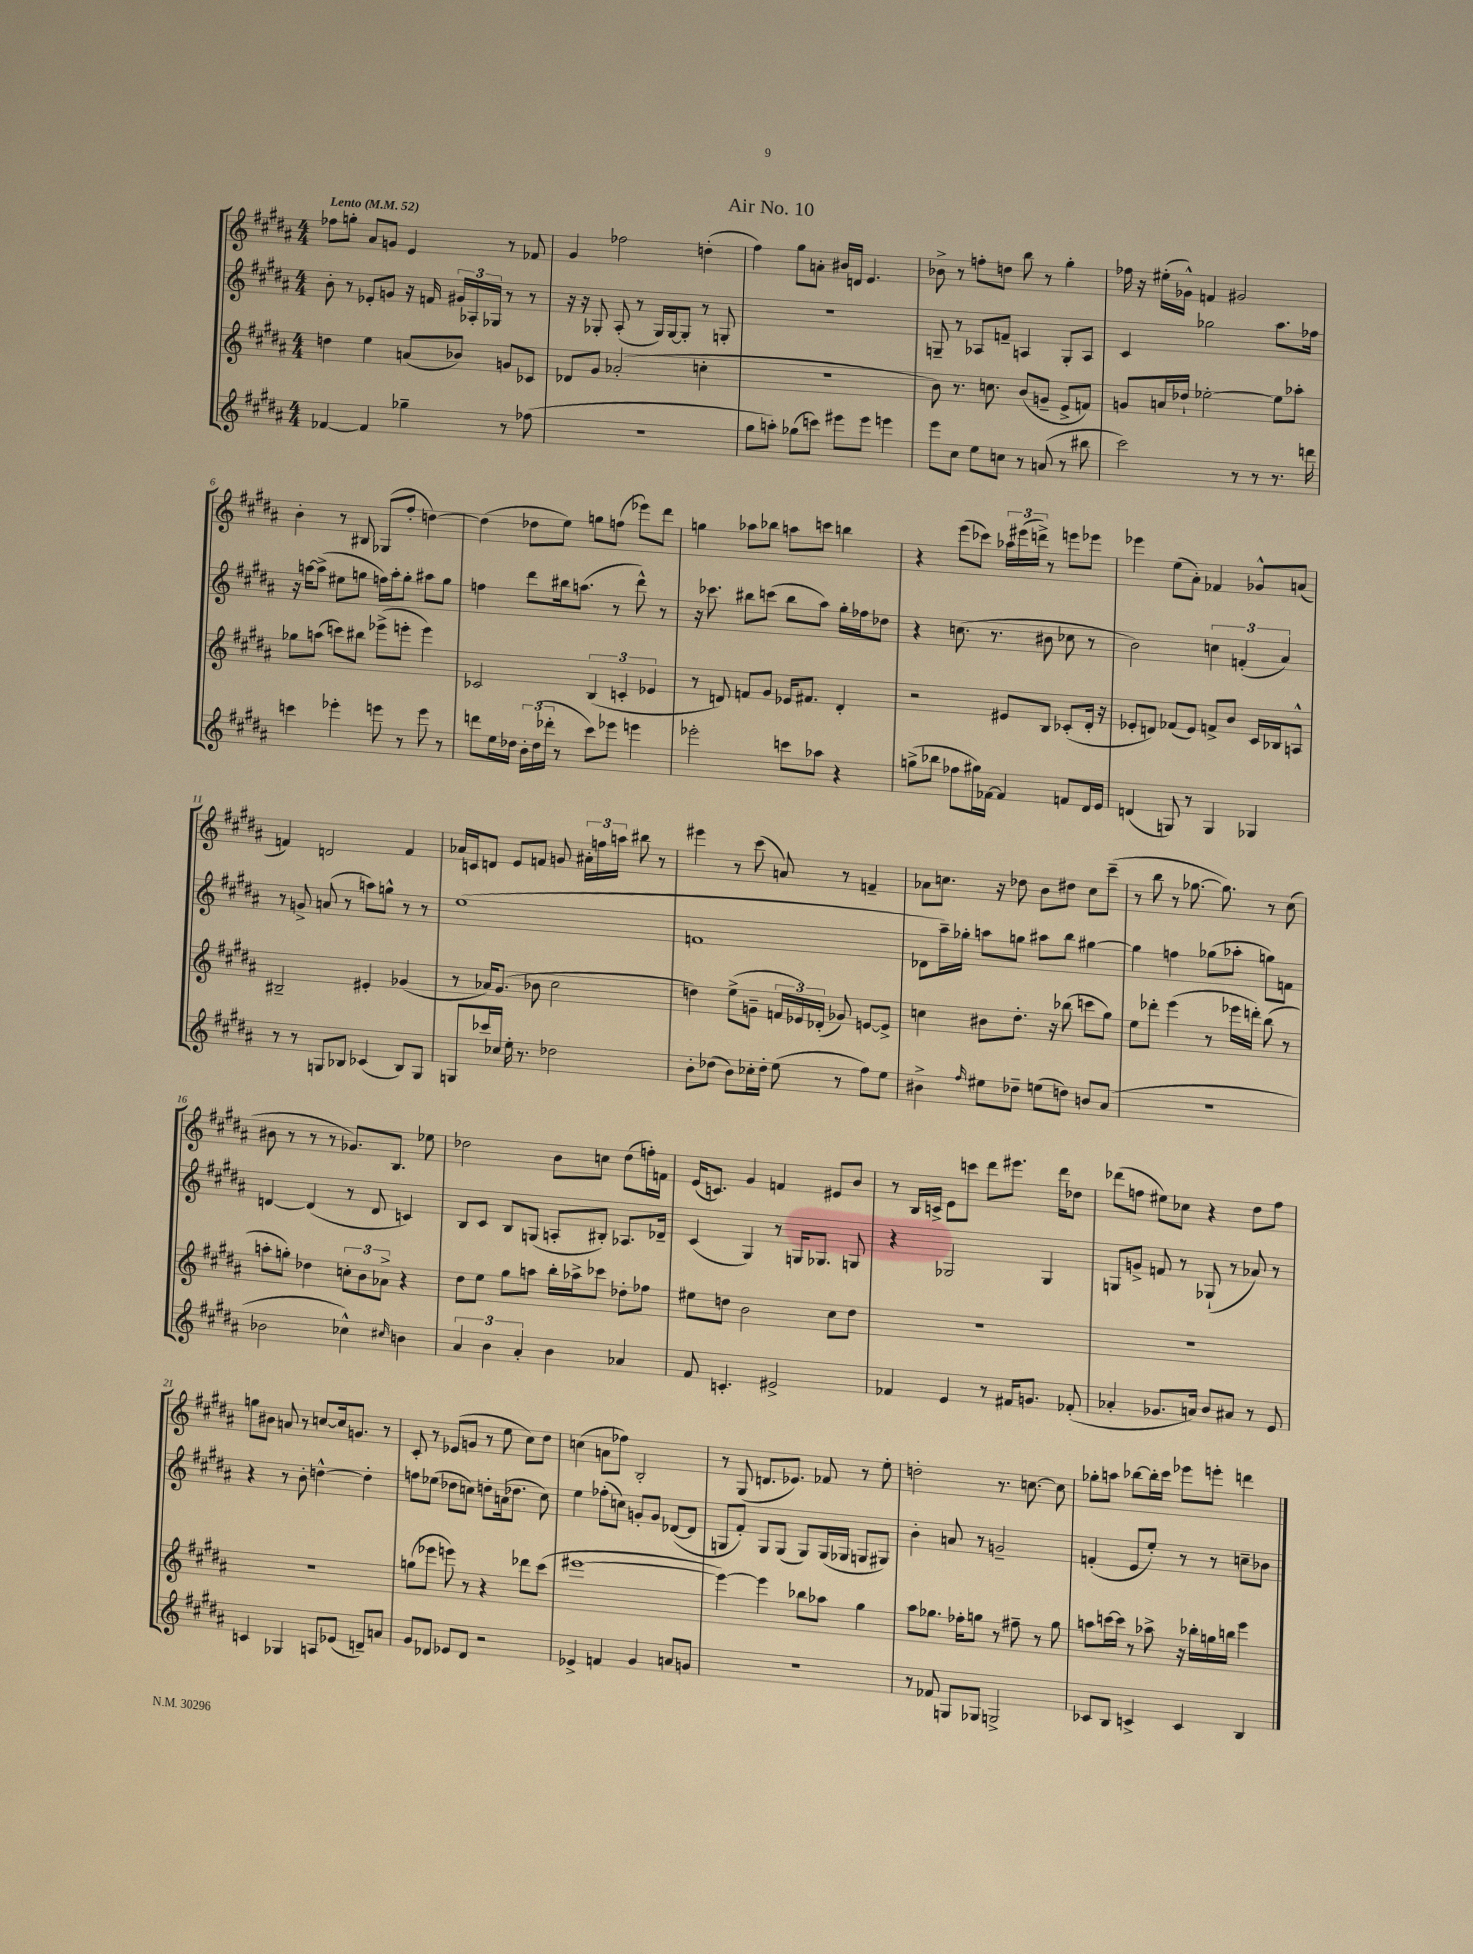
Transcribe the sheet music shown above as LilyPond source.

\header { title = "Air No. 10" }
<<
\new StaffGroup <<
\new Staff = "s0" {
    \clef treble \key b \major \numericTimeSignature \time 4/4 \tempo "Lento" 4 = 52
    \autoBeamOff fes''8[ g''8]-. ais'8[ g'8] e'4 r8 fes'8 |
    gis'4 fes''2 d''4-.( |
    fis''4) gis''8[ a'8]-. bis'16[ d'16] e'4. |
    bes'8-> r8 f''8[-. d''8] b''8 r8 gis''4-. |
    fes''16 r16 eis''16[-.( ges'16]-^) f'4 gis'2 |
    b'4-. r8 bis8 ges8[( fis''8]-. d''4~) |
    d''4( des''8[ e''8]) g''8[ f''8]( ees'''8[) dis'''8] |
    g''4 aes''8[ bes''8] a''8[ c'''8] b''4 |
    r4 e'''8[( ces'''8]) \tuplet 3/2 { aes''16[ eis'''16( d'''16]->) } r8 e'''8[ ees'''8] |
    ees'''4 e''8[( ais'8]-.) fes'4 ges'8[-^ a'8]( |
    f'4) d'2 f'4 |
    aes'16[ c'16 d'8] e'8[ f'8] g'8 \tuplet 3/2 { ais'16[-. f''16 a''16] } bis''8 r8 |
    eis'''4 r8 cis'''8( a'8) r8 f'4-- |
    aes'8[ c''8.] r16 des''8 b'8[ dis''8] c''8[ cis'''8]--( |
    r8 b''8 r8 ges''8.~ ges''8.) r8 cis''8( |
    bis'8 r8 r8 r8 ges'8.[) b8.] ees''8 |
    des''2 b'8[ c''8] des''8[( f''16-.) f'16] |
    e'16[( c'8.]) gis'4 f'4 eis'8[ b'8] |
    r8 b16[ c'16]-> e'8[ c'''8] dis'''8[ eis'''8.] dis'''16[ des''8] |
    des'''8[( f''8] eis''8[) ces''8] r4 dis''8[ f''8] |
    g''8[ bis'8] a'8 r8 c''8[~ c''16 g'8.] r8 |
    cis'8-. r8 ees'8[( g'8] r8 e''8 cis''8[) dis''8] |
    c''4( a'8[ fes''8]) b2-. |
    r8 gis8( d'8.[ ees'8.]) fes'8 r8 e''8-. |
    d''2-. r8. c''8.~ c''8 |
    ges''8[-. a''8] bes''8[~ bes''16-. cis'''16] ees'''8[ e'''8]-. d'''4 \bar "|." |
}
\new Staff = "s1" {
    \clef treble \key b \major \numericTimeSignature \time 4/4
    \autoBeamOff b'8-. r8 ees'8[-. g'8] r16 f'16 \tuplet 3/2 { gis'16[ aes16-. ges16] } r8 r8 |
    r16 r16 ges8-. ais8-.( r8 ges16[) ges16~ ges8]-. r8 g8-. |
    R1 |
    g8-- r8 aes8[ f'8]-- a4 g8[-. a8] |
    cis'4 ges''2 ais''8.[ fes''16] |
    r16 a''16[~ a''8]->( eis''8[ g''8] f''16[) a''16-. g''8]-. ais''8[ g''8] |
    f''4 dis'''8[ bis''16 a''8.]( r8 dis'''8-^) r8 |
    r16 ces'''8. bis''8[ c'''8]( bis''8[ ais''8]) gis''16[-. fes''16 des''8] |
    r4 c''8.( r8. bis'8 ces''8 r8 |
    b'2) \tuplet 3/2 { c''4 f'4-.( ais'4) } |
    r8 g'8-> a'8( r8 a''8[) g''8]-^ r8 r8 |
    e''1( |
    f'1 |
    des'8[ ais''16--) ges''16]-. a''8[ g''8] ais''8[ b''8] gis''4~ |
    gis''4 f''4 ges''8[( aes''8]-. g''8[) f'8] |
    d'4~ d'4( r8 d'8 c'4) |
    b8[ cis'8] b8[ g8]( a8[-. bis8]-.) aes8.[ des'16]-- |
    cis'4( gis4) r8 g16[ ges8.] g8 |
    r4 ges2 ges4 |
    g8[ g'8]-> f'8 r8 ges8-!( r8 aes'8) r8 |
    r4 r8 b'8-. d''4~-^ d''4-. |
    f''8[ ees''8]( des''8[ c''8]) d''8[-. a'16( des''8.] c''8) |
    e''4 fes''8[-.( c''8]) g'8[-. g'8] des'8[~( des'8] |
    g8[ fis'8]-.) g8[ g8]( g8[) g16( ges16] g8[ gis8]) |
    b'4-. a'8 r8 g'2-- |
    f'4-.( e'8[ e''8]-.) r8 r8 c''8[-- bes'8] \bar "|." |
}
\new Staff = "s2" {
    \clef treble \key b \major \numericTimeSignature \time 4/4
    \autoBeamOff d''4 e''4 a'8[( bes'8]) g'8[ ces'8] |
    des'8[ gis'8] aes'2-.( c''4-. |
    R1 |
    b'8) r8. c''8. b'8[( g'8]-- e'8[-> f'8]) |
    g'8[ a'16 des''16]-! ees''2~-. ees''8[ aes''8]-. |
    ges''8[ a''8]( c'''8[) bis''8] ees'''8[->( e'''8]-. e'''4) |
    ces'2 \tuplet 3/2 { b4( c'4-. ees'4 } |
    r8 d'8) f'8[ gis'8] ees'16[ fis'8.] d'4-. |
    r2 eis'8[ b8] ces'8[-.( dis'16]-. r16 |
    ees'8[-. d'8]) fes'8[( ees'8]) f'8[-> b'8] cis'16[ bes16 a8]-^ |
    bis2-- eis'4-. ges'4( |
    r8 aes'16[) gis'8.]( bes'8 cis''2 |
    d''4) e''8[->( g'8]-- \tuplet 3/2 { f'16[ ees'16) des'16]-.( } ges'8) e'8[~ e'8]-> |
    c''4 bis'8[ dis''8.]-. r16 bes''8( c'''8[ gis''8]) |
    e''8[ des'''8]-. e'''4( r8 ees'''16[ d'''16]-.) b''8( r8 |
    a''8[-. g''8]-.) des''4 \tuplet 3/2 { c''8[-. b'8 aes'8]-> } r4 |
    dis''8[ e''8] gis''8[ a''8] b''16[-. aes''16-> ces'''8] des''8[-. fes''8] |
    eis''8[ d''8] b'2 cis''8[ d''8] |
    R1 |
    R1 |
    R1 |
    g''8[( ees'''8] e'''8) r8 r4 des'''8[ cis'''8]( |
    eis'''1~ |
    eis'''4~) eis'''4 bes''8[ aes''8] gis''4 |
    ais''8[ ges''8.] fes''16[-. g''8] r8 fis''8-- r8 g''8 |
    a''8[ c'''16~ c'''16] r8 aes''8-> r16 bes''16[-. g''16 b''16] e'''4 \bar "|." |
}
\new Staff = "s3" {
    \clef treble \key b \major \numericTimeSignature \time 4/4
    \autoBeamOff fes'4~ fes'4 ges''4-- r8 fes''8( |
    R1 |
    gis''8[ a''8]-.) ges''8[( c'''8]) eis'''8[ eis'''8] e'''4 |
    e'''8[ cis''8] e''8[ c''8] r8 a'8( r8 bis''8 |
    cis'''2) r8 r8 r8. d'''16 |
    c'''4 ees'''4-. e'''8 r8 e'''8 r8 |
    d'''8[ e''16 des''16] \tuplet 3/2 { b'16[-. des''16( des'''16]-. } r8 cis'''8[) ees'''8] e'''4 |
    ees'''2-. c'''8[ aes''8] r4 |
    g''8[->( bes''8] fes''8[ gis''16) fes'16]~ fes'4 f'8[ dis'16 e'16] |
    d'4( g8) r8 g4 ges4 |
    r8 r8 g8[ bes8] ces'4( bes8[) g8] |
    g8[ ces'''16 ces''16] e''16-. r8. des''2 |
    b'8[-. des''8]( b'8[) ces''16-. des''16]-. e''8( r8 fis''8[) e''8] |
    bis'4-> \grace { fis''16 } eis''8[ des''8]-- e''8[( d''8]) b'8[ ais'8]( |
    R1 |
    bes'2 ces''4-^) \grace { cis''16 } b'4 |
    \tuplet 3/2 { ais'4 b'4 ais'4-. } b'4 aes'4 |
    fis'8 c'4.-. eis'2-> |
    fes'4 e'4 r8 fis'16[ g'8.] fes'8-.( |
    aes'4-. ges'8.[ a'16]) b'8[ ais'8] r8 e'8 |
    c'4 ges4 a8[ ees'8]( d'8[--) a'8] |
    gis'8[ des'8] ees'8[ des'8] r2 |
    ees'4-> f'4 gis'4 a'8[ g'8] |
    R1 |
    r8 fes'8 g8[ ges8] g2-> |
    ces'8[ b8] c'4-> c'4 b4 \bar "|." |
}
>>
>>
